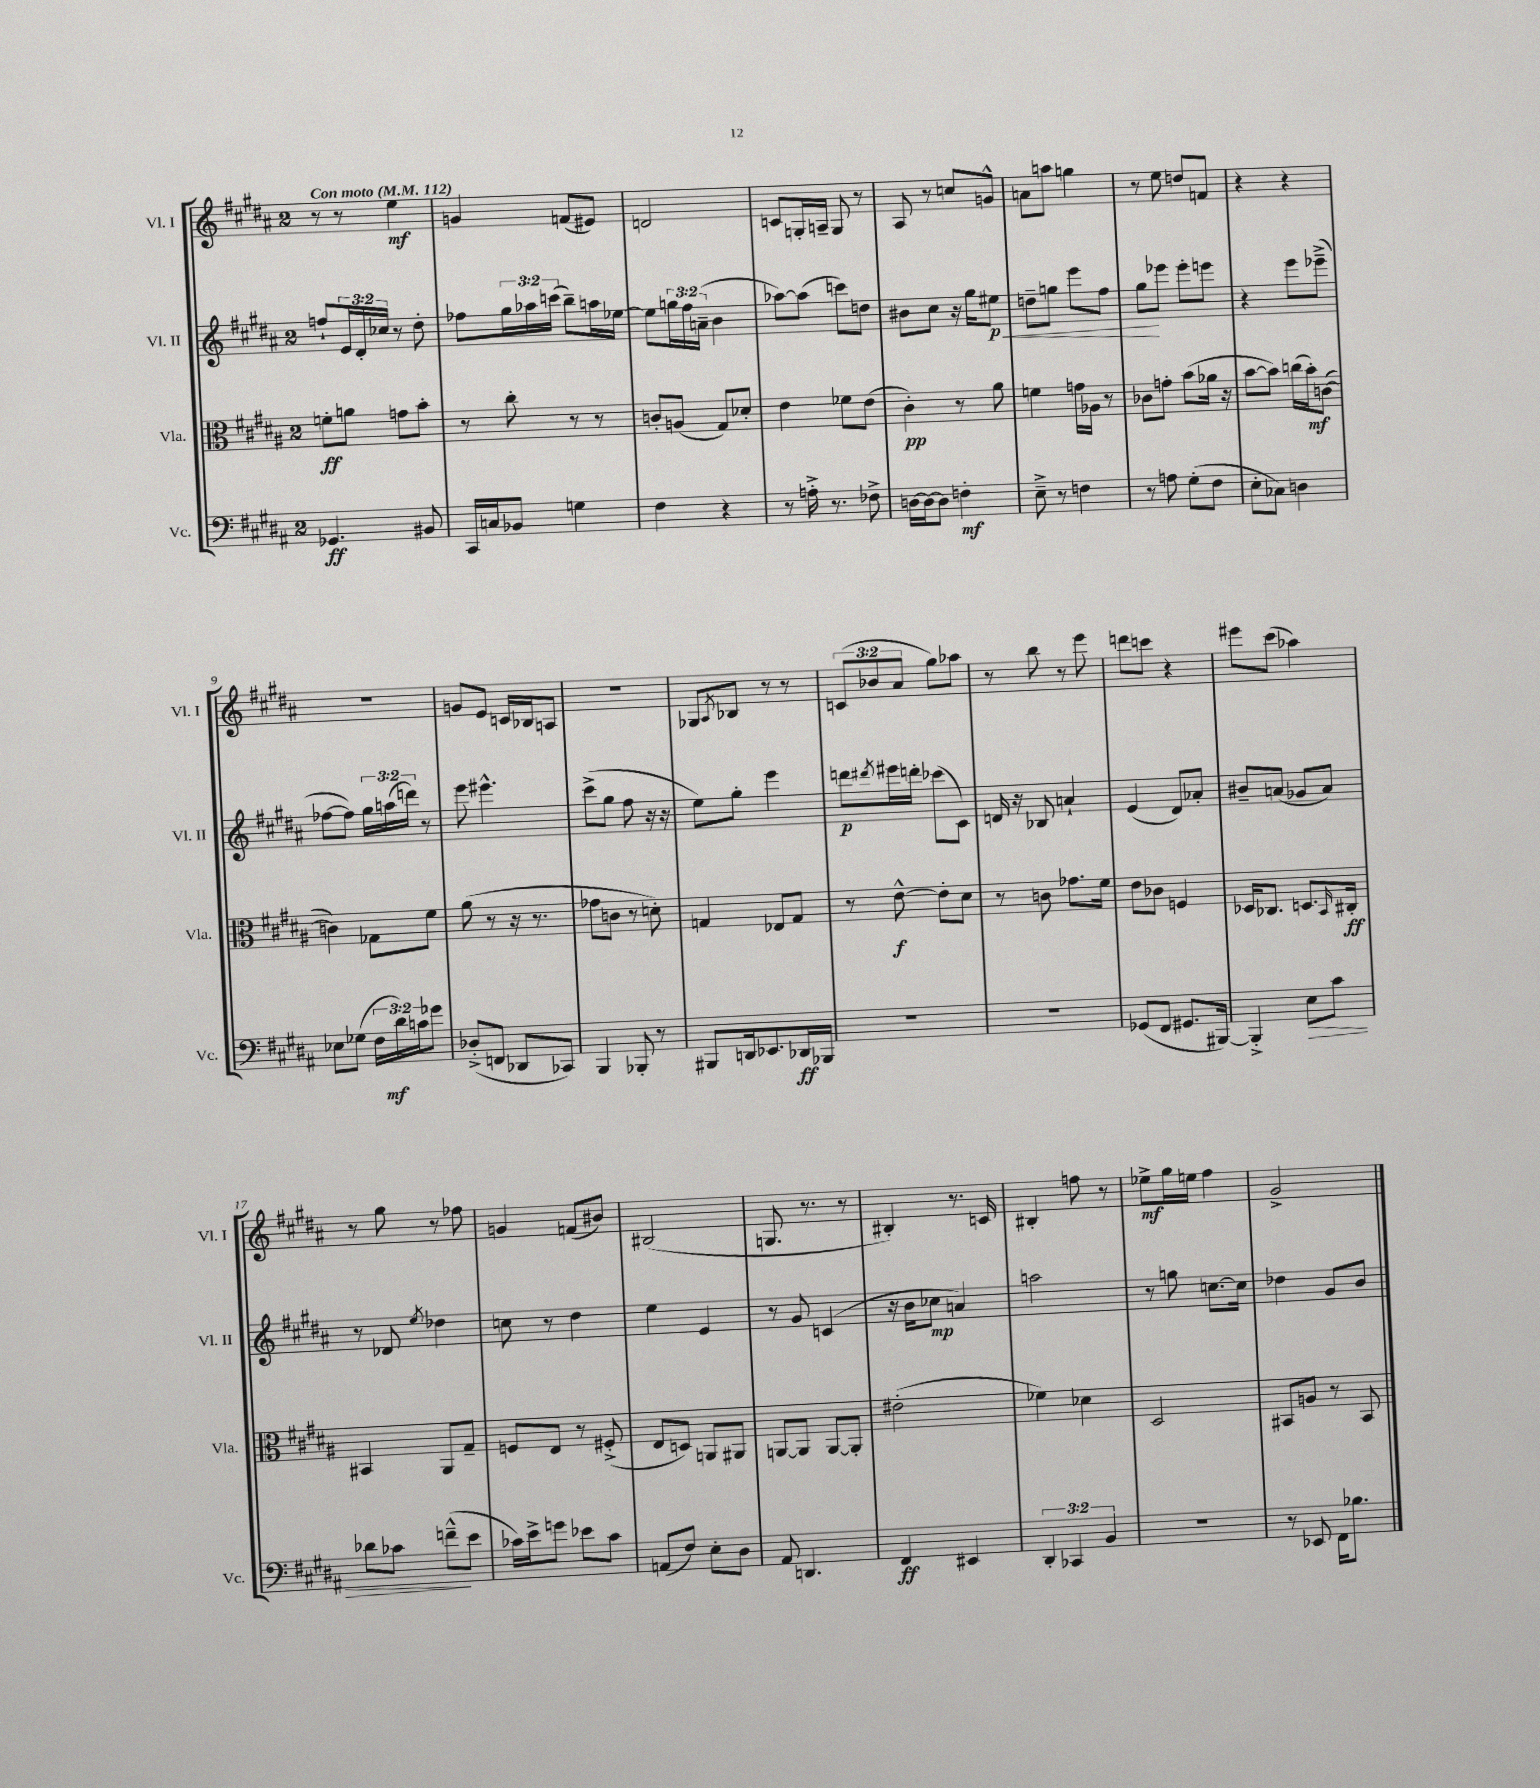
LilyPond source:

<<
\new StaffGroup <<
\new Staff = "s0" \with { instrumentName = "Vl. I" shortInstrumentName = "Vl. I" } {
    \clef treble \key b \major \once \override Staff.TimeSignature.style = #'single-digit \time 2/4 \override Staff.TupletNumber.text = #tuplet-number::calc-fraction-text \tempo "Con moto" 4 = 112
    r8 r8 e''4\mf |
    g'4 f'8( eis'8) |
    d'2 |
    c'8 g16-. a16-- g8 r8 |
    ais8 r8 c''8 g'8-^ |
    a'8 a''8 g''4 |
    r8 e''8 d''8 f'8 |
    r4 r4 |
    R2 |
    g'8 e'8 c'16 bes16 a8 |
    R2 |
    ges8 \acciaccatura { ais8 } bes8 r8 r8 |
    \tuplet 3/2 { c'8( bes'8 ais'8 } gis''8) aes''8 |
    r8 b''8 r8 e'''8 |
    d'''8 c'''8 r4 |
    eis'''8 cis'''8( aes''4) |
    r8 gis''8 r8 fes''8 |
    g'4 f'8( bis'8) |
    bis2( |
    g8. r8. r8 |
    bis4-.) r8. c'16 |
    bis4-. f''8 r8 |
    ees''8->\mf gis''16 e''16 fis''4 |
    gis'2-> \bar "|." |
}
\new Staff = "s1" \with { instrumentName = "Vl. II" shortInstrumentName = "Vl. II" } {
    \clef treble \key b \major \once \override Staff.TimeSignature.style = #'single-digit \time 2/4 \override Staff.TupletNumber.text = #tuplet-number::calc-fraction-text
    f''8-! \tuplet 3/2 { e'16 dis'16-. ces''16 } r8 dis''8-. |
    fes''8 \tuplet 3/2 { gis''16 aes''16 c'''16( } b''8--) a''16 ees''16~ |
    ees''8 \tuplet 3/2 { g''16 fis''16 a'16--( } b'4 |
    aes''8~) aes''8( c'''8) d''8 |
    bis'8 cis''8 r16 gis''16 eis''8\p\< |
    d''8-- g''8 e'''8 fis''8 |
    gis''8\! ees'''8 ees'''8-. e'''8 |
    r4 e'''8 ees'''8--->( |
    fes''8~ fes''8) \tuplet 3/2 { gis''16 a''16( d'''16) } r8 |
    e'''8 eis'''4.-^ |
    cis'''8->( gis''8 fis''8 r16 r16 |
    e''8) gis''8-. e'''4 |
    d'''8\p \acciaccatura { dis'''8 } eis'''16 d'''16-. ces'''8( cis'8) |
    d'16 r16 bes8 a'4-! |
    e'4( dis'8) aes'8-. |
    bis'8-- a'8( ges'8 a'8) |
    r8 des'8 \acciaccatura { e''8 } des''4 |
    c''8 r8 dis''4 |
    e''4 e'4 |
    r8 gis'8 c'4( |
    r16 b'16 ces''8\mp a'4) |
    a''2 |
    r8 g''8 c''8.~ c''16 |
    des''4 gis'8 b'8 \bar "|." |
}
\new Staff = "s2" \with { instrumentName = "Vla." shortInstrumentName = "Vla." } {
    \clef alto \key b \major \once \override Staff.TimeSignature.style = #'single-digit \time 2/4
    f'8-.\ff a'8 g'8 b'8-. |
    r8 cis''8-. r8 r8 |
    c'8-. a8( gis8) des'8-. |
    e'4 fes'8 e'8( |
    cis'4-.\pp) r8 ais'8 |
    f'4 g'16 aes16 r8 |
    ces'8 g'8-. b'8( aes'16 r16 |
    b'8~ b'8) c''16( b'16-.\mf) c'8~( |
    c'4) ges8 fis'8 |
    ais'8( r8 r16 r8. |
    ges'8 c'8 r8 d'8-.) |
    g4 ees8 g8 |
    r8 e'8~-^\f e'8-. dis'8 |
    r8 c'8 ges'8. fis'16 |
    e'8 ces'8 f4 |
    des16 ces8. d8. \grace { b,16 } cis16-.\ff |
    bis,4 ais,8 gis8-- |
    f8 e8 r8 fis8-.->( |
    e8 d8) a,8 ais,8 |
    a,8~ a,8 a,8~ a,8-. |
    eis'2-.( |
    fes'4) des'4 |
    dis2 |
    bis,8 a8 r8 bis,8 \bar "|." |
}
\new Staff = "s3" \with { instrumentName = "Vc." shortInstrumentName = "Vc." } {
    \clef bass \key b \major \once \override Staff.TimeSignature.style = #'single-digit \time 2/4 \override Staff.TupletNumber.text = #tuplet-number::calc-fraction-text
    ges,4.\ff bis,8 |
    cis,16 c16 bes,8 g4 |
    fis4 r4 |
    r8 a16-.-> r8. fes8-> |
    d16~ d16~ d8 f4-.\mf |
    e8---> r8 f4 |
    r8 a8 gis8-.( fis8 |
    e8-. ces8) d4 |
    ees8 ges8( \tuplet 3/2 { fis16 dis'16\mf) c'16 } ges'8 |
    des8-.->( f,8 des,8 ces,8) |
    b,,4 bes,,8-. r8 |
    bis,,8 d,16 ees,8. des,16\ff bes,,16 |
    R2 |
    R2 |
    ges,8( fis,8 gis,8. bis,,16~) |
    bis,,4-.-> e8\> cis'8 |
    des'8 ces'8 f'8---^\!( e'8 |
    ces'16) e'16-> g'8 ees'8 ces'8 |
    a,8( fis8) e8-. dis8 |
    ais,8 d,4. |
    fis,4\ff eis,4 |
    \tuplet 3/2 { dis,4-. ces,4 b,4 } |
    r2 |
    r8 ees,8 fis,16 bes8. \bar "|." |
}
>>
>>
